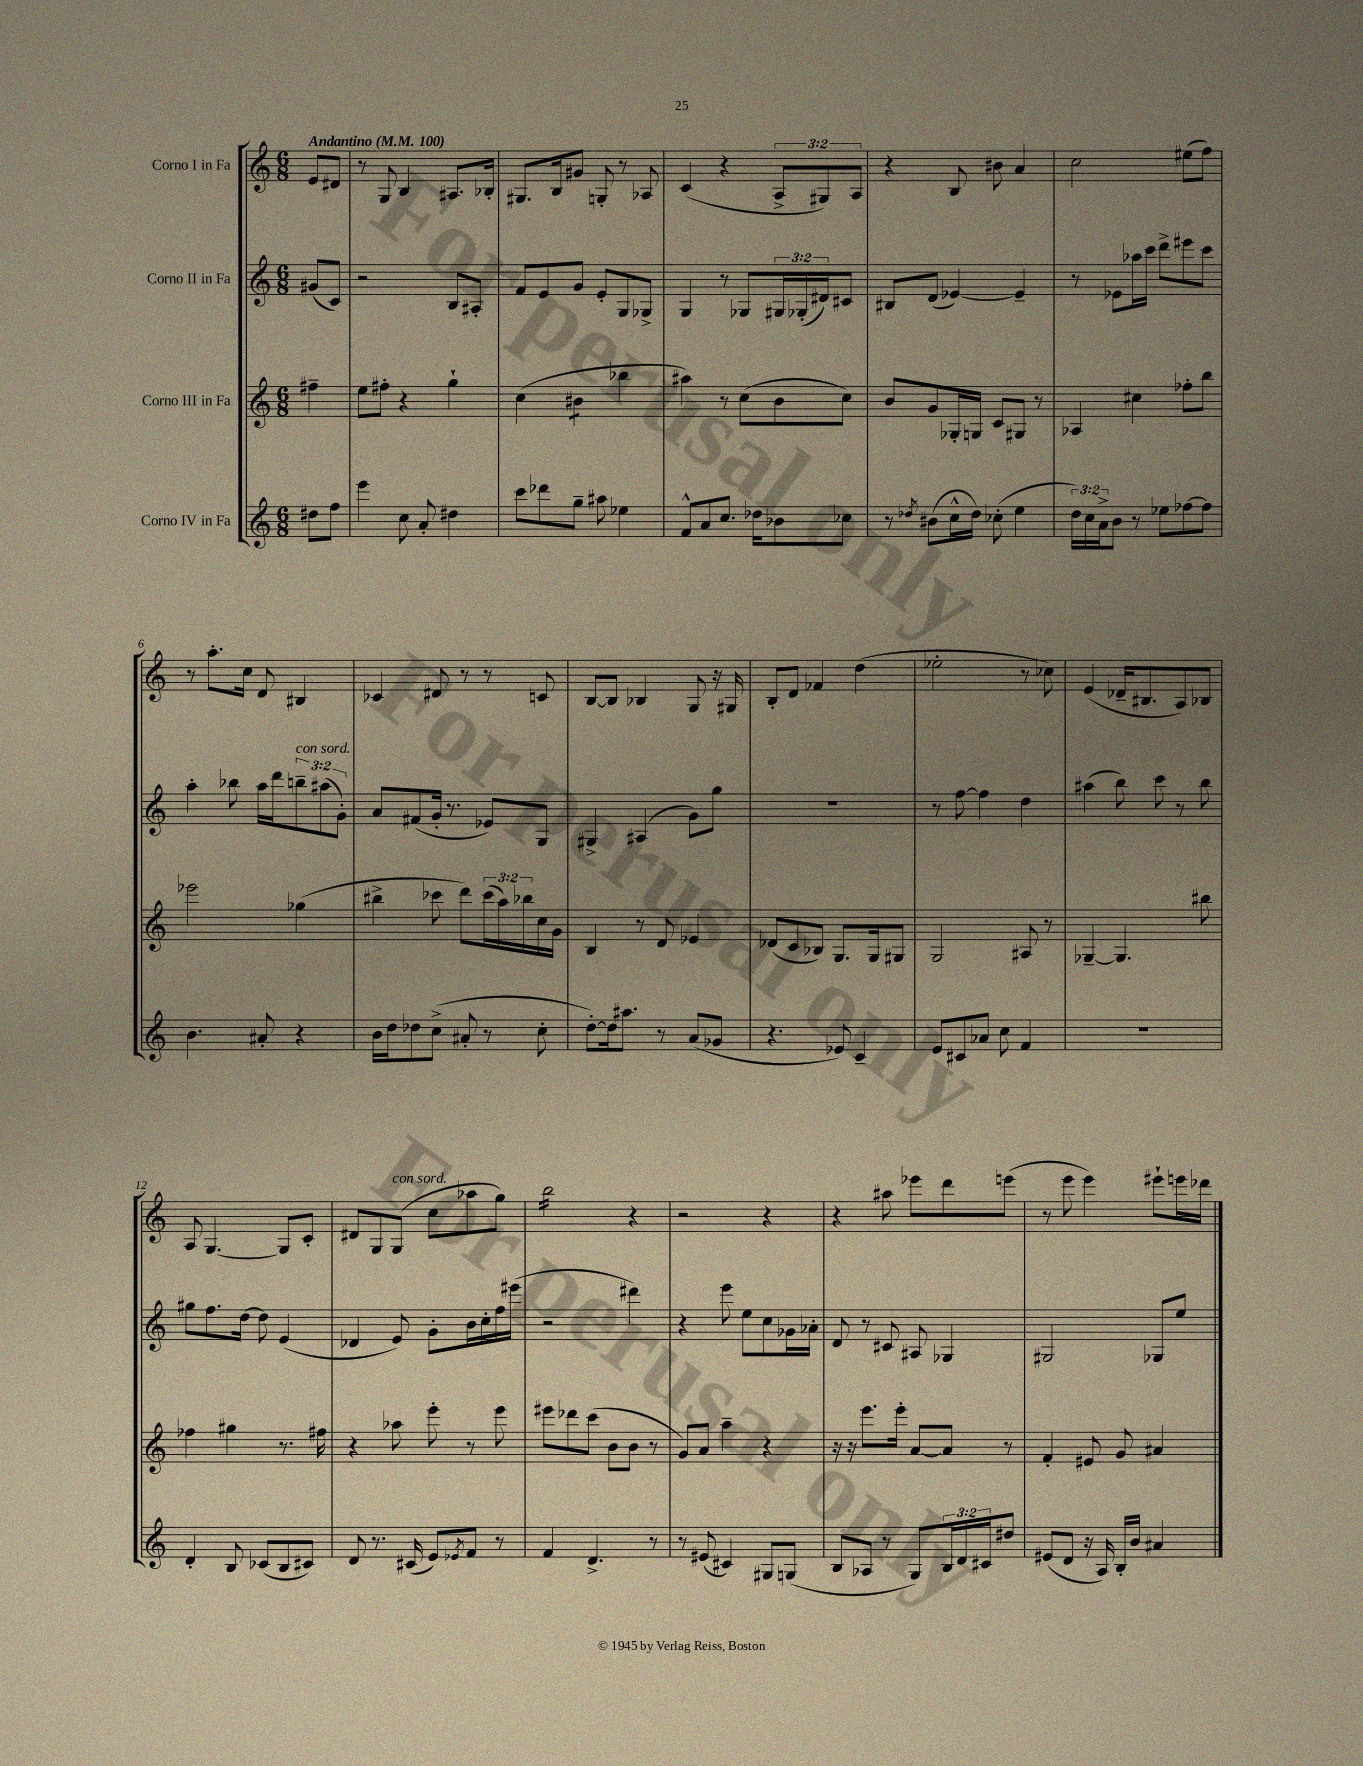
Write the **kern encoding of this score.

**kern	**kern	**kern	**kern
*staff4	*staff3	*staff2	*staff1
*clefG2	*clefG2	*clefG2	*clefG2
*k[]	*k[]	*k[]	*k[]
*M6/8	*M6/8	*M6/8	*M6/8
*MM100	*MM100	*MM100	*MM100
8dd#	4ff#~	(8g#	8e
8ff	.	8c)	8d#
=	=	=	=
4eee	8ee	2r	8r
.	8ff#'	.	8G
8cc	4r	.	4B
8a'	.	.	.
4dd#	4gg`	8B	8.A#
.	.	8A#'	.
.	.	.	16B-'
=	=	=	=
8ccc	(4cc	8f	8.G#
8ddd-	.	8e	.
.	.	.	16B
8gg~	4b#	8g	8g#
8aa#	.	8e'	8G'
4ee-	4bb-	8G	8r
.	.	8G-^	8A-
=	=	=	=
8f^^	4aa#)	4G	(4c
8a	.	.	.
8.cc	8r	8r	4r
.	(8cc	8G-	.
16dd-	.	.	.
8b-	8b	24G#	12A^
.	.	(24G-'	.
.	.	24d#)	12G#)
8cc-	8cc)	8c#	.
.	.	.	12A
=	=	=	=
8r	8b	8B#	4r
8qdd-	.	.	.
(8b#	8g	(8d	.
16cc^^	16G-'	[4e-)	8B
16dd-)	16G	.	.
(8cc-'	8c	.	8b#
4ee	8G#	4e-~]	4a
.	8r	.	.
=	=	=	=
24dd)	4A-	8r	2cc
24cc	.	.	.
24a^	.	.	.
8b	.	8e-	.
8r	4cc#	16aa-	.
.	.	16ccc	.
8ee-	.	8ddd^	.
[8ff-	8ff-'	8eee#	(8ee#
8ff-]	8bb	8ccc	8ff)
=	=	=	=
4.b	2eee-	4aa'	8r
.	.	.	8.aa'
.	.	8bb-	.
.	.	.	16cc
8a#'	.	16aa	8d
.	.	16ddd	.
4r	(4gg-	12bb~	4B#
.	.	(12aa#	.
.	.	12g')	.
=	=	=	=
16b	4bb#^	8a	4c-
16dd	.	.	.
8dd-	.	(8f#	.
(8cc^	8ccc-	16g'	8d#
.	.	8.r	.
8a#'	8ddd)	.	8r
8r	(24ccc-	8e-)	8r
.	24aa)	.	.
.	24bb-	.	.
8cc'	16cc	8G	8c
.	16g	.	.
=	=	=	=
[8dd')	4B	4G#^	[8B
16dd]	.	.	8B]
8.aa#	.	.	.
.	8r	(4A#	4B-
8r	8d	.	.
(8a	4e-	8g)	8G
8g-	.	8gg	16r
.	.	.	16G#
=	=	=	=
4.r	(8d-	2.r	8B'
.	8c	.	8d
.	8B-)	.	4f-
8e-)	8.G	.	.
4c~	.	.	(4dd
.	16G	.	.
.	8G#	.	.
=	=	=	=
8e	2G	8r	2ee-'
8c#	.	[8ff	.
8a-	.	4ff]	.
8cc	.	.	.
4f	8A#	4dd	8r
.	8r	.	8cc-)
=	=	=	=
2.r	[4G-~	(4aa#	(4e
.	4.G-]	8bb)	16d-~
.	.	.	8.B#
.	.	8ccc	.
.	.	8r	8A)
.	8bb#	8bb	8B-
=	=	=	=
4d'	4ff-	8gg#	8A
.	.	8.ff	[4.G
8B	4gg#	.	.
.	.	[16dd	.
(8c-	.	8dd]	.
8B	8.r	(4e	8G]
8c#)	.	.	8c'
.	16ff#	.	.
=	=	=	=
8d	4r	4d-	8d#
8.r	.	.	8G
.	8aa-	8e)	(8G
(16c#	.	.	.
8e)	8eee'	8g'	8cc
8qe-	.	.	.
8f	8r	16b	8aa-
.	.	16cc'	.
8r	8eee	16ff	8gg)
.	.	(16eee#	.
=	=	=	=
4f	8eee#	2r	2bb
.	8ddd-	.	.
4.d^	(8ccc	.	.
.	8b	.	.
.	8b	4ddd#)	4r
8r	8r	.	.
=	=	=	=
8r	8g)	4r	2r
(8e#	8a	.	.
4c#)	4aa~	8eee	.
.	.	8ee	.
8G#	4r	8cc	4r
(8G	.	16g-	.
.	.	16a-'	.
=	=	=	=
8B	16r	8d	4r
.	16r	.	.
8A-	8.eee	8r	.
8r	.	8c#	8aa#
.	16eee'	.	.
8G)	[8a	8A#	8eee-
24B	8a]	4G-	8ddd
24d	.	.	.
24c#	.	.	.
8dd#	8r	.	(8eee
=	=	=	=
(8e#	4f'	2G#	8r
8d	.	.	8eee
16r	8e#	.	4eee)
16A)	.	.	.
16B'	8g	.	.
16b	.	.	.
4a#	4a#	8G-	8eee#`
.	.	8ee	16eee
.	.	.	16ddd-
==	==	==	==
*-	*-	*-	*-
